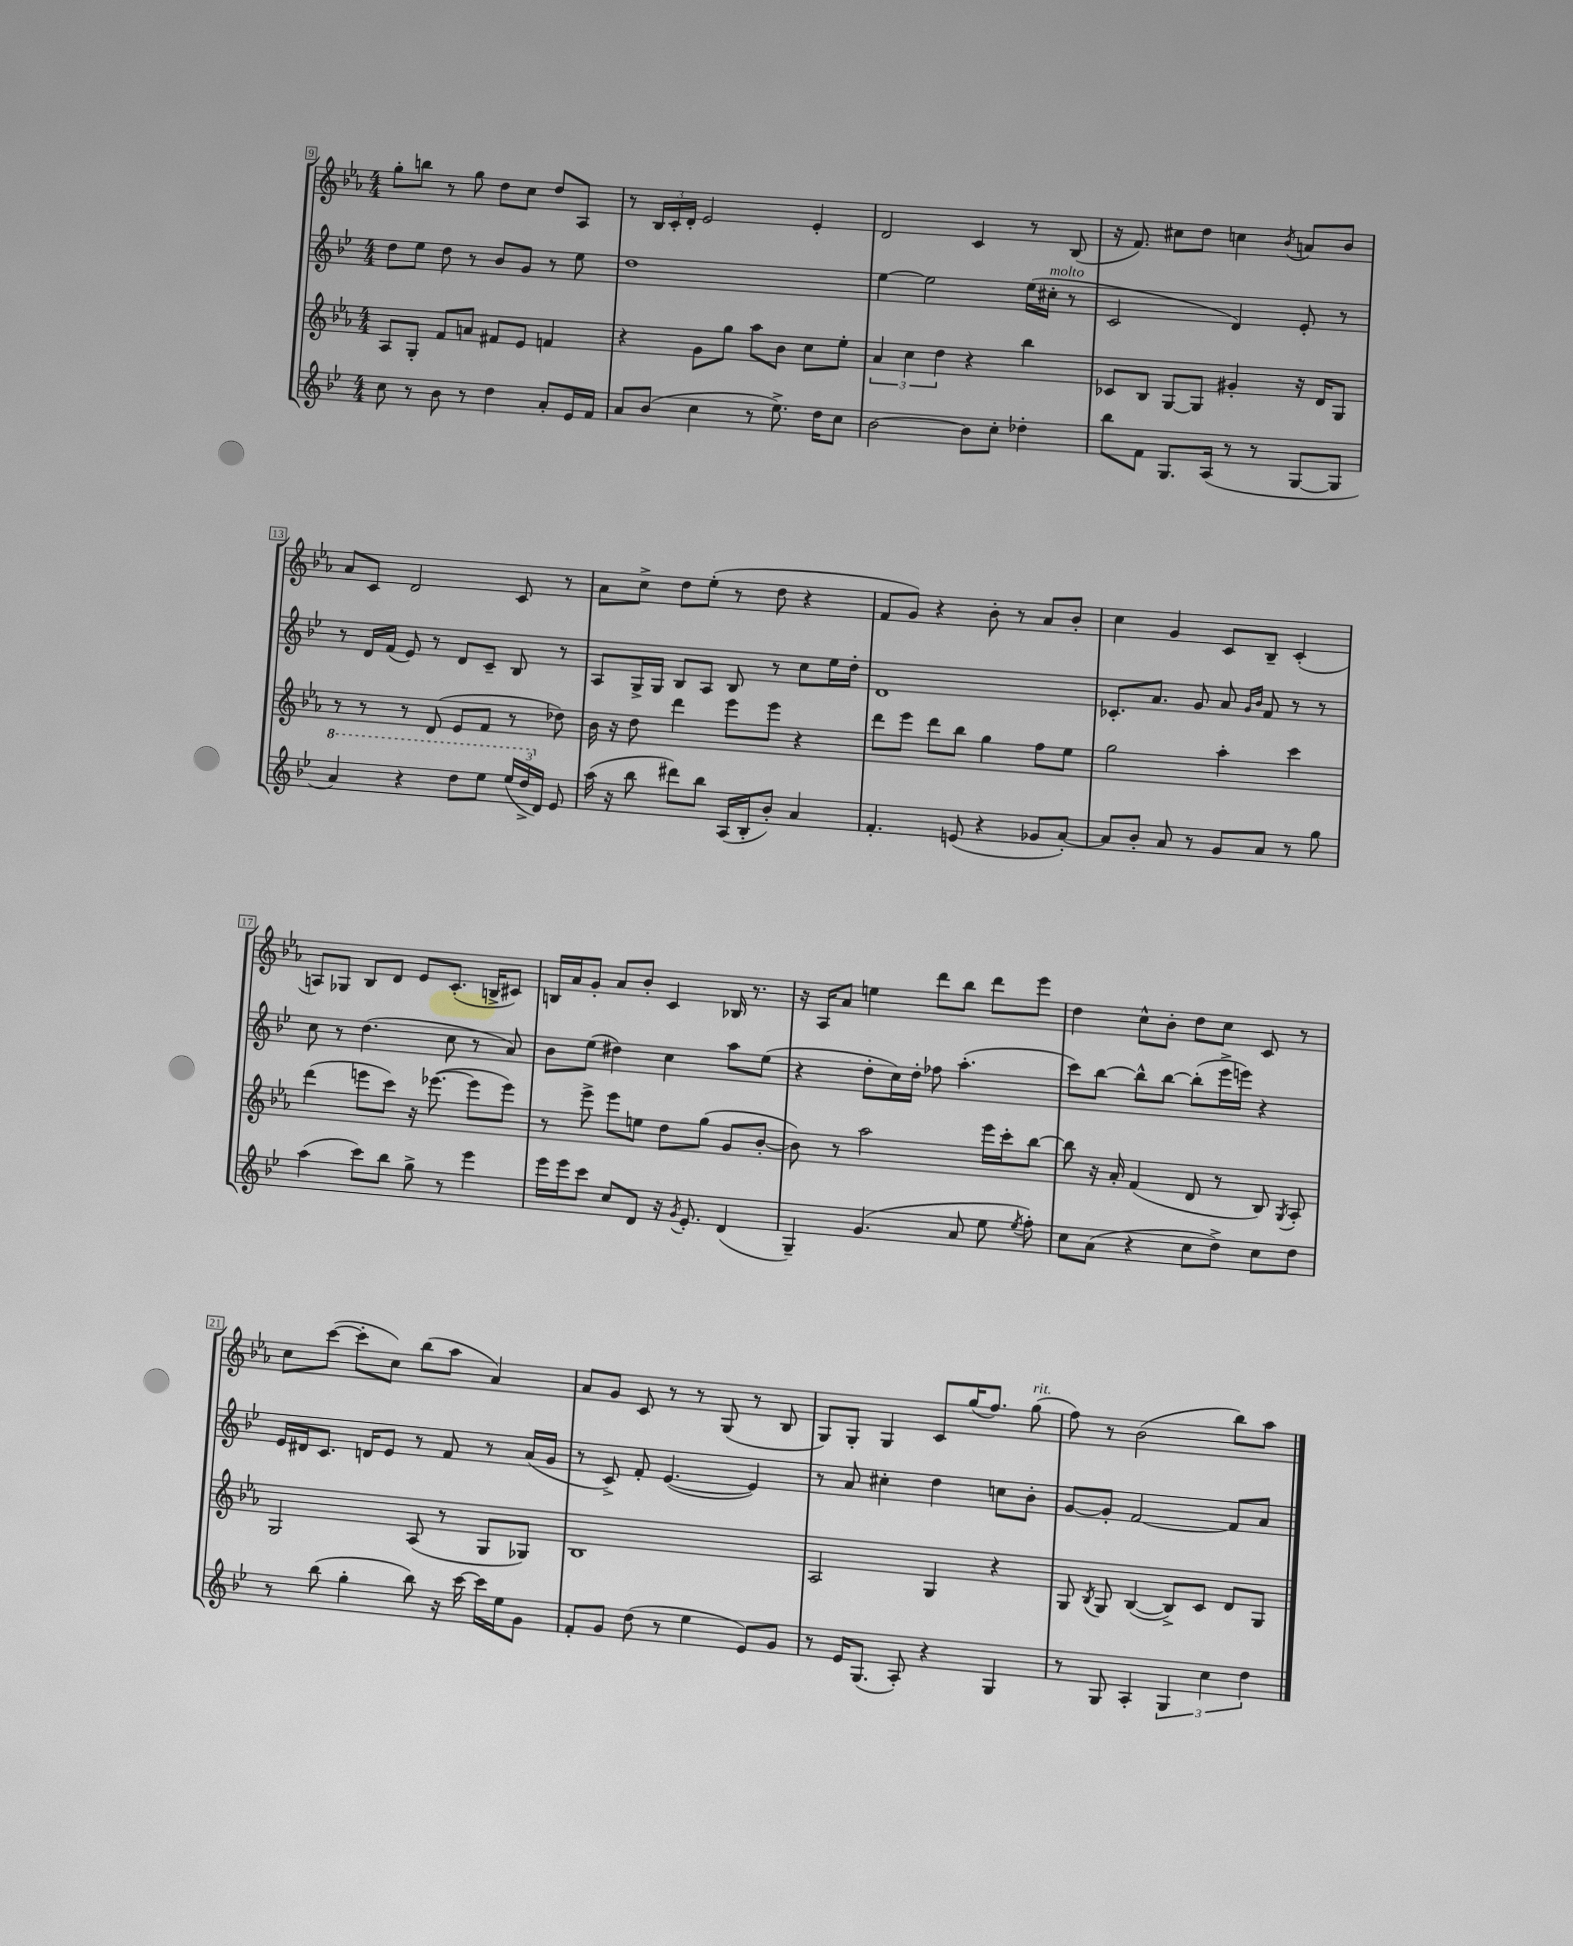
<<
\new StaffGroup <<
\new Staff = "s0" {
    \clef treble \key ees \major \numericTimeSignature \time 4/4
    \autoBeamOff g''8[-. b''8] r8 g''8 d''8[ c''8] d''8[ aes8] |
    r8 \tuplet 3/2 { bes16[ c'16-. d'16]-. } ees'2 ees'4-. |
    d'2 c'4 r8 bes8( |
    r16 f'8.) cis''8[ d''8] c''4 \acciaccatura { bes'8 } a'8[ bes'8] |
    aes'8[ c'8] d'2 c'8 r8 |
    aes'8[ c''8]-> d''8[ ees''8]-.( r8 d''8 r4 |
    f'8[ g'8]) r4 bes'8-. r8 aes'8[ bes'8]-. |
    c''4 g'4 c'8[ bes8]-- c'4-.( |
    a8[) ges8] bes8[ d'8] ees'8[ c'8.]-.( b16[-> cis'8]) |
    b16[ aes'16 g'8]-. aes'8[ bes'8]-. c'4 bes16 r8. |
    r16 aes16[ aes'8] e''4 d'''8[ bes''8] d'''8[ ees'''8] |
    d''4 c''8[-^ bes'8]-. d''8[ c''8] c'8 r8 |
    c''8[ c'''8]~( c'''8[-. c''8]) bes''8[( aes''8] aes'4) |
    aes'8[ g'8] c'8 r8 r8 g8( r8 bes8 |
    g8[) g8]-. g4 c'8[ g''16( f''8.]) g''8^\markup { \italic "rit." }( |
    f''8) r8 bes'2( bes''8[) aes''8] \bar "|." |
}
\new Staff = "s1" {
    \clef treble \key bes \major \numericTimeSignature \time 4/4
    \autoBeamOff d''8[ ees''8] d''8 r8 bes'8[ g'8] r8 ees''8 |
    d''1 |
    ees''4~ ees''2 ees''16[( cis''16]-.^\markup { \italic "molto" } r8 |
    c'2 d'4) ees'8-. r8 |
    r8 d'16[ f'16]( ees'8) r8 d'8[ c'8]-- bes8 r8 |
    a8[ g16-> g16] bes8[ a8] bes8 r8 c''8[ ees''16 d''16]-. |
    d'1 |
    ces'8.[-. a'8.] g'8 a'8 \grace { g'16[ bes'16] } f'8 r8 r8 |
    c''8 r8 d''4.( c''8 r8 a'8) |
    bes'8[ ees''8]( dis''4) c''4 a''8[ ees''8]( |
    r4 d''8[-. c''16) d''16]-. fes''8 a''4.-.( |
    c'''8[) bes''8]~ bes''8[-^ bes''8]~ bes''8[-.( ees'''16-> e'''16]) r4 |
    ees'16[ dis'16 c'8.] d'16[ ees'8] r8 f'8 r8 a'16[( g'16] |
    r8 c'8->) f'8-. ees'4.~( ees'4) |
    r8 a'8 cis''4-. d''4 c''8[ bes'8]-. |
    g'8[~ g'8]-. f'2~ f'8[ a'8] \bar "|." |
}
\new Staff = "s2" {
    \clef treble \key ees \major \numericTimeSignature \time 4/4
    \autoBeamOff aes8[ g8]-. f'8[ a'8] fis'8[ ees'8] f'4 |
    r4 g'8[ g''8] aes''8[ bes'8] c''8[ ees''8]-. |
    \tuplet 3/2 { aes'4 c''4 d''4 } r4 bes''4 |
    ces'8[ bes8] g8[~ g8] gis'4-. r16 d'16[ g8] |
    r8 r8 r8 d'8( ees'8[ f'8] r8 des''8) |
    bes'16 r16 d''8 d'''4 ees'''8[ ees'''8] r4 |
    d'''8[ ees'''8] d'''8[ bes''8] g''4 f''8[ ees''8] |
    g''2 aes''4-. c'''4 |
    d'''4( e'''8[ c'''8]) r16 ees'''8.~( ees'''8[ ees'''8]) |
    r8 ees'''8-> ees'''8[ e''8] d''8[ g''8]( g'8[ bes'8]~-. |
    bes'8) r8 aes''2 ees'''16[ c'''16-. bes''8]~ |
    bes''8 r16 aes'16-. f'4( d'8 r8 bes8) \acciaccatura { g8 } aes8-. |
    g2 aes8( r8 g8[ ges8]) |
    bes1 |
    aes2 g4 r4 |
    g8 \acciaccatura { bes8 } g8 bes4~( bes8[->) c'8] d'8[ g8] \bar "|." |
}
\new Staff = "s3" {
    \clef treble \key bes \major \numericTimeSignature \time 4/4
    \autoBeamOff c''8 r8 bes'8 r8 d''4 a'8[-. ees'16 f'16] |
    a'8[ bes'8]( c''4 r8 ees''8.->) d''16[ c''8] |
    bes'2~ bes'8[ c''8]-. des''4-. |
    bes''8[ f'8] g8.[ a16]( r8 r8 g8[~ g8] |
    \ottava #1 a''4) r4 d'''8[ ees'''8] \tuplet 3/2 { ees'''16[( d'''16-> \ottava #0 d'16]) } ees'8 |
    a''16( r16 bes''8 dis'''8[) bes''8] a16[( bes16-. bes'8]-.) a'4 |
    f'4.-. e'8( r4 ges'8[ a'8]~-.) |
    a'8[ bes'8]-. a'8 r8 g'8[ a'8] r8 g''8 |
    a''4( c'''8[) bes''8] g''8-> r8 ees'''4 |
    ees'''16[ ees'''16 c'''8] c''8[ d'8] r16 \acciaccatura { g'8 } ees'8.-. d'4( |
    g4--) g'4.( a'8 ees''8 \acciaccatura { ees''8 } f''8-.) |
    c''8[ a'8]( r4 c''8[ d''8]->) c''8[ d''8] |
    r8 bes''8( g''4-. bes''8) r16 c'''16~ c'''16[ ees''16 g'8] |
    f'8[-. g'8] d''8( r8 ees''4 ees'8[) g'8] |
    r8 ees'16[ g8.]( a8-.) r4 g4 |
    r8 g8 a4-. \tuplet 3/2 { g4 c''4 d''4 } \bar "|." |
}
>>
>>
\layout { \context { \Score currentBarNumber = #9 \override BarNumber.stencil = #(make-stencil-boxer 0.1 0.3 ly:text-interface::print) } }
